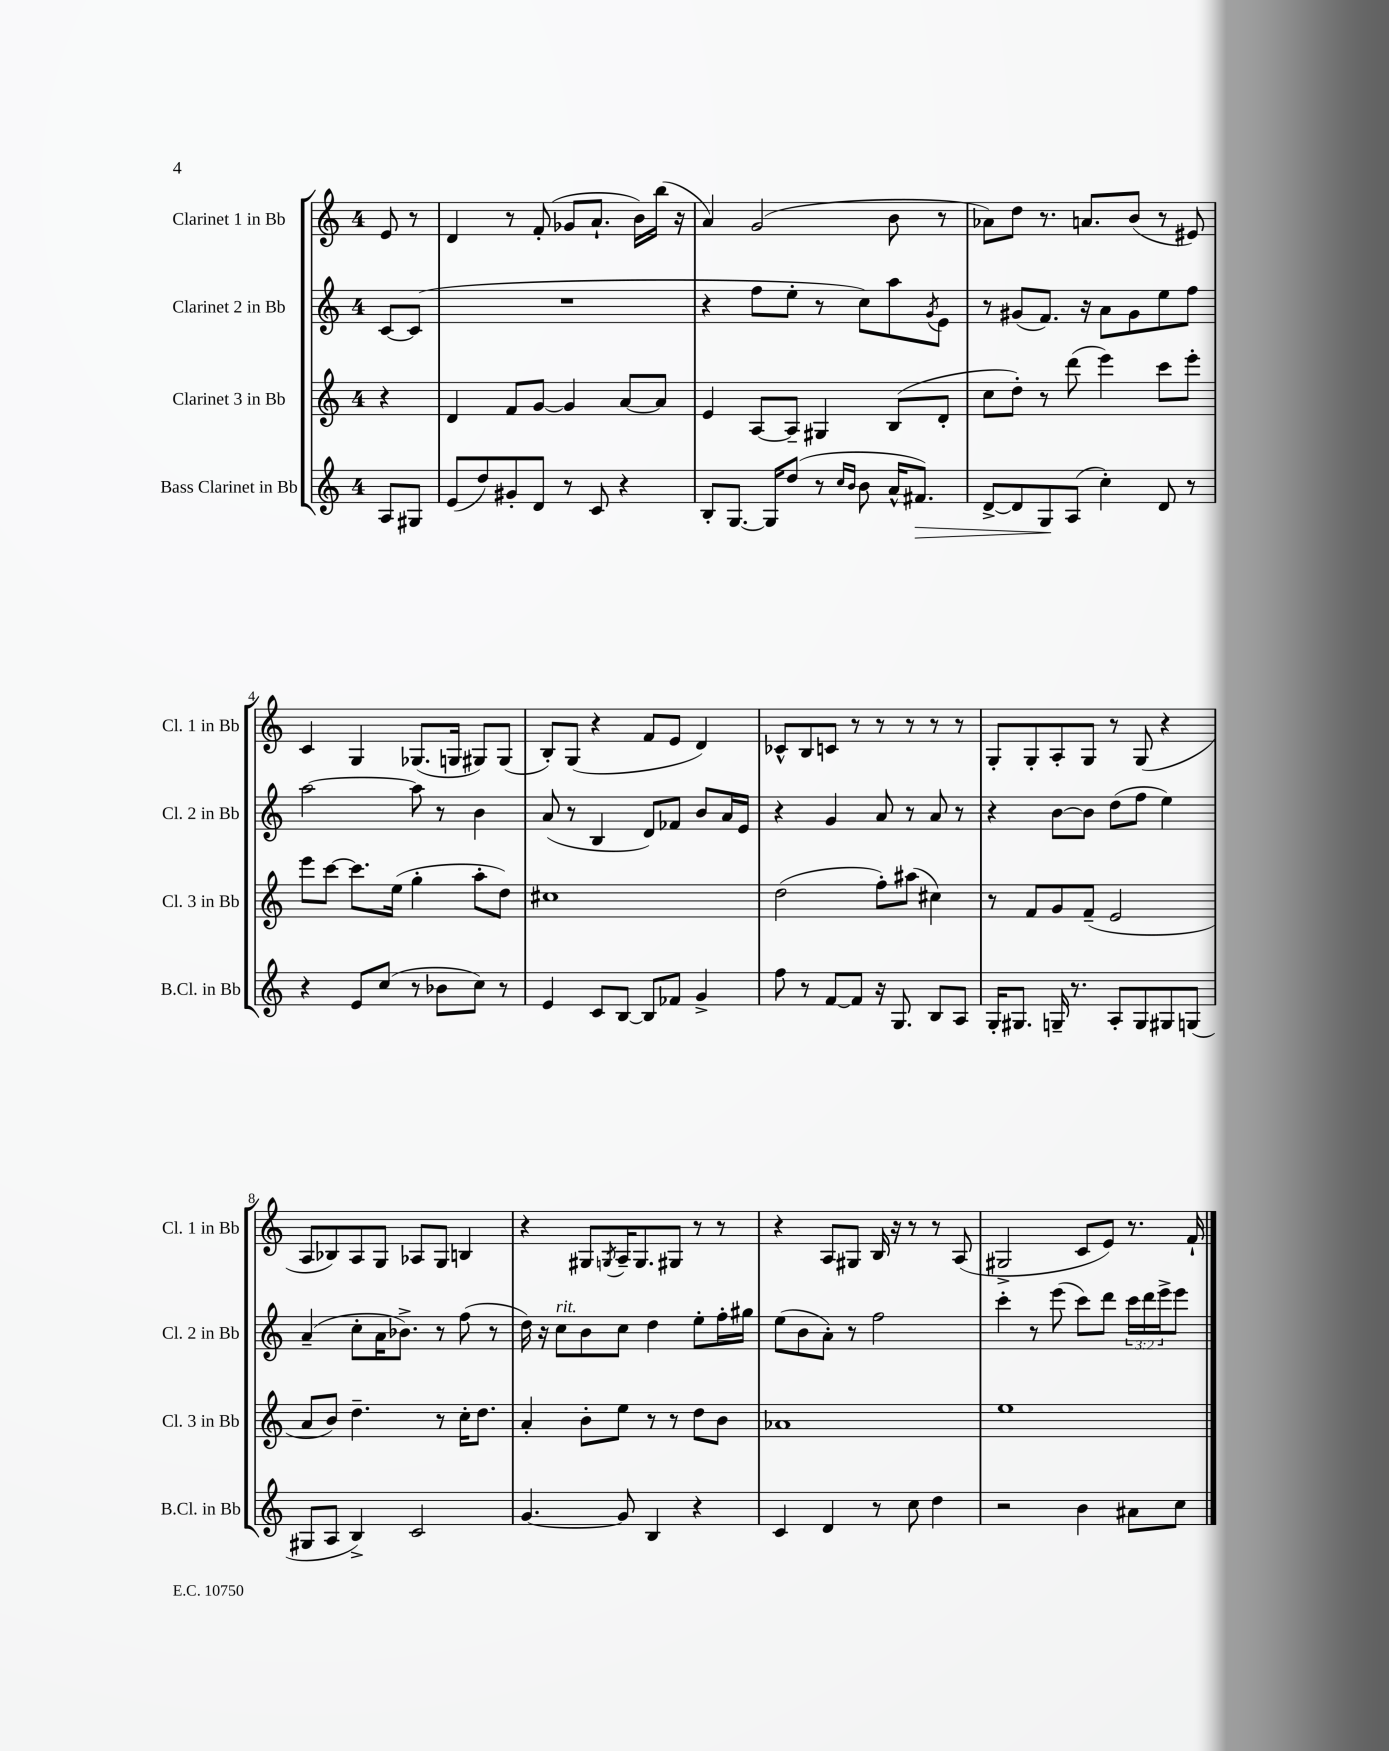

**kern	**kern	**kern	**kern
*staff4	*staff3	*staff2	*staff1
*clefG2	*clefG2	*clefG2	*clefG2
*k[]	*k[]	*k[]	*k[]
*M4/4	*M4/4	*M4/4	*M4/4
8A	4r	[8c	8e
8G#	.	(8c]	8r
=	=	=	=
(8e	4d	1r	4d
8dd)	.	.	.
8g#'	8f	.	8r
8d	[8g	.	(8f'
8r	4g]	.	8g-
8c	.	.	8.a`
4r	[8a	.	.
.	.	.	16b)
.	8a]	.	(16bb
.	.	.	16r
=	=	=	=
8B'	4e	4r	4a)
[8.G	.	.	.
.	[8A	8ff	(2g
16G]	.	.	.
(8dd	8A~]	8ee'	.
8r	4G#	8r	.
16qqcc	.	.	.
16qqb	.	.	.
8b	.	8cc)	.
16a^^	(8B	8aa	8b
8.f#)	.	.	.
.	.	8qg	.
.	8d'	8e	8r
=	=	=	=
[8d^	8cc	8r	8a-)
8d]	8dd')	(8g#	8dd
8G	8r	8.f)	8.r
(8A	(8ddd	.	.
.	.	16r	8.a
4cc')	4eee)	8a	.
.	.	8g#	(8b
8d	8ccc	8ee	8r
8r	8eee'	8ff	8e#)
=	=	=	=
4r	8eee	[2aa	4c
.	[8ccc	.	.
8e	8.ccc]	.	4G
(8cc	.	.	.
.	(16ee	.	.
8r	4gg'	8aa]	(8.G-
8b-	.	8r	.
.	.	.	16G
8cc)	8aa'	4b	8G#)
8r	8dd)	.	(8G#
=	=	=	=
4e	1cc#	(8a	8B')
.	.	8r	(8G
8c	.	4B	4r
[8B	.	.	.
8B]	.	8d)	8f
8f-	.	8f-	8e
4g^	.	8b	4d)
.	.	16a	.
.	.	16e	.
=	=	=	=
8ff	(2dd	4r	8c-^^
8r	.	.	8B
[8f	.	4g	8c
8f]	.	.	8r
16r	8ff')	8a	8r
8.G	.	.	.
.	(8aa#	8r	8r
8B	4cc#)	8a	8r
8A	.	8r	8r
=	=	=	=
16G'	8r	4r	8G'
8.G#	.	.	.
.	8f	.	8G'
16G~	8g	[8b	8A'
8.r	.	.	.
.	(8f~	8b]	8G
8A'	2e	(8dd	8r
8G	.	8ff	(8G
8G#	.	4ee)	4r
(8G	.	.	.
=	=	=	=
8G#	8a	(4a~	8A
8A	8b)	.	8B-)
4B^)	4.dd~	8cc'	8A
.	.	16a	8G
.	.	8.b-^)	.
2c	.	.	8A-
.	8r	8r	8G
.	16cc'	(8ff	4B
.	8.dd	.	.
.	.	8r	.
=	=	=	=
[4.g	4a'	16dd)	4r
.	.	16r	.
.	.	8cc	.
.	8b'	8b	8G#
.	.	.	8qG
8g]	8ee	8cc	16A~
.	.	.	8.G
4B	8r	4dd	.
.	8r	.	8G#
4r	8dd	8ee'	8r
.	8b	16ff'	8r
.	.	16gg#	.
=	=	=	=
4c	1a-	(8ee	4r
.	.	8b	.
4d	.	8a')	8A
.	.	8r	8G#
8r	.	2ff	16B
.	.	.	16r
8cc	.	.	8r
4dd	.	.	8r
.	.	.	(8A
=	=	=	=
2r	1ee	4ccc'	2G#^
.	.	8r	.
.	.	(8eee	.
4b	.	8ccc)	8c
.	.	8ddd	8e)
8a#	.	24ccc	8.r
.	.	24ddd	.
.	.	24eee^	.
8cc	.	8eee	.
.	.	.	16f`
==	==	==	==
*-	*-	*-	*-
